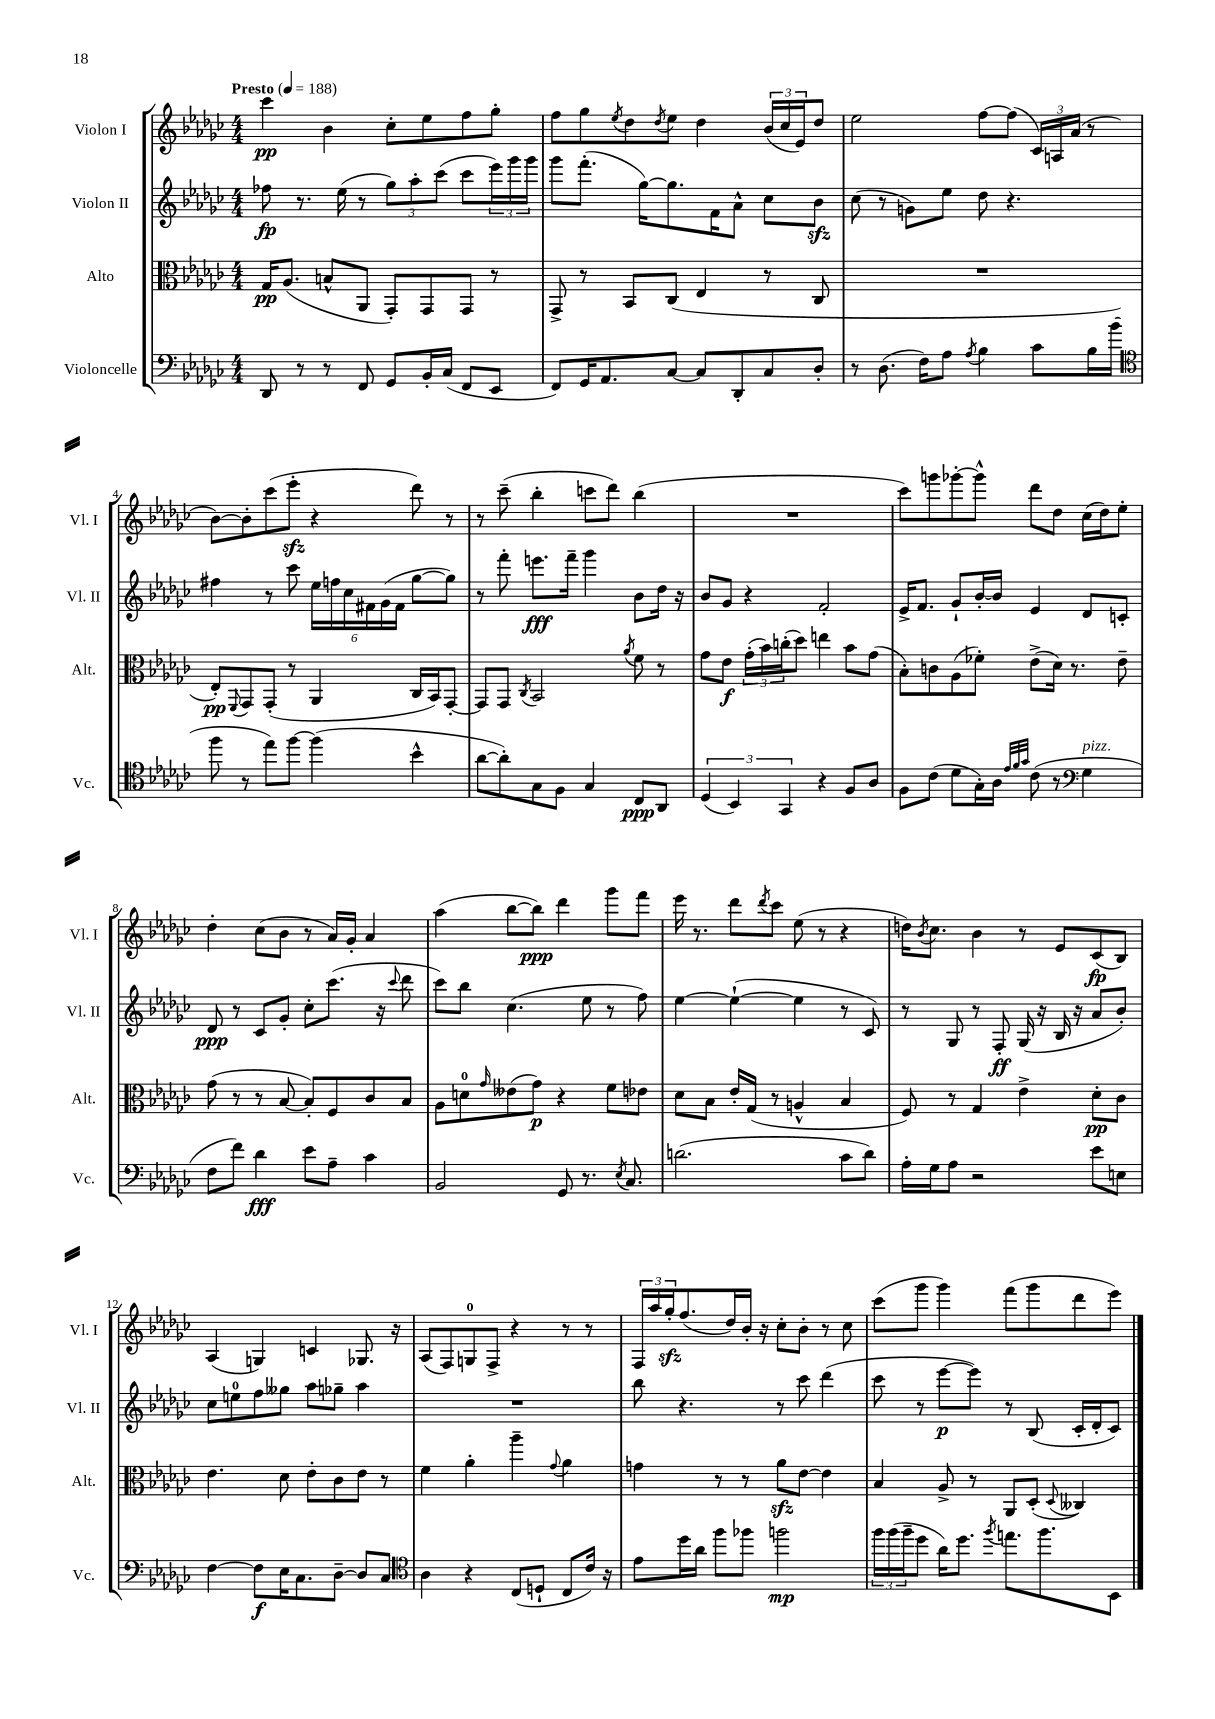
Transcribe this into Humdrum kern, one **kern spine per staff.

**kern	**dynam	**kern	**dynam	**kern	**dynam	**kern	**dynam
*part4	*part4	*part3	*part3	*part2	*part2	*part1	*part1
*staff4	*staff4	*staff3	*staff3	*staff2	*staff2	*staff1	*staff1
*I"Violoncelle	*	*I"Alto	*	*I"Violon II	*	*I"Violon I	*
*I'Vc.	*	*I'Alt.	*	*I'Vl. II	*	*I'Vl. I	*
*clefF4	*	*clefC3	*	*clefG2	*	*clefG2	*
*k[b-e-a-d-g-c-]	*	*k[b-e-a-d-g-c-]	*	*k[b-e-a-d-g-c-]	*	*k[b-e-a-d-g-c-]	*
*M4/4	*	*M4/4	*	*M4/4	*	*M4/4	*
*MM188	*	*MM188	*	*MM188	*	*MM188	*
=1	=1	=1	=1	=1	=1	=1	=1
!	!	!	!	!	!	!LO:TX:a:B:t=Presto	!
8DD-/	.	16G-/KL	pp	8ff-X\	fp	4ccc-\	pp
.	.	(8.A-/J	.	.	.	.	.
8r	.	.	.	8.r	.	.	.
8r	.	8Bn^^/L	.	.	.	4b-\	.
.	.	.	.	(16ee-\	.	.	.
8FF/	.	8AA-/J	.	8r	.	.	.
8GG-/L	.	8GG-'/L)	.	12gg-\L)	.	8cc-'\L	.
.	.	.	.	12aa-'\	.	.	.
16BB-'/L	.	8GG-/	.	.	.	8ee-\	.
.	.	.	.	(12ccc-\J	.	.	.
(16C-/JJ	.	.	.	.	.	.	.
8FF/L	.	8GG-/J	.	8ccc-\L	.	8ff\	.
8EE-/J	.	8r	.	24eee-\L)	.	8gg-'\J	.
.	.	.	.	24ggg-\	.	.	.
.	.	.	.	24ggg-\JJ	.	.	.
=2	=2	=2	=2	=2	=2	=2	=2
8FF/L)	.	8GG-^/	.	8ggg-\L	.	8ff\L	.
16GG-/K	.	8r	.	(8.fff'\J	.	8gg-\	.
8.AA-/	.	.	.	.	.	.	.
.	.	.	.	.	.	8qee-/	.
.	.	8BB-/L	.	.	.	8dd-\	.
.	.	.	.	[16gg-\KL)	.	.	.
.	.	.	.	.	.	8qdd-/	.
[8C-/J	.	(8C-/J	.	8.gg-\]	.	8ee-\J	.
8C-/L]	.	4E-/	.	.	.	4dd-\	.
.	.	.	.	16f\K	.	.	.
8DD-'/	.	.	.	8a-^^\J	.	.	.
8C-/	.	8r	.	8cc-\L	.	(24b-/LL	.
.	.	.	.	.	.	24cc-/	.
.	.	.	.	.	.	24e-/J)	.
8D-'/J	.	8C-/	.	8b-zz\J	.	8dd-/J	.
=3	=3	=3	=3	=3	=3	=3	=3
8r	.	1r	.	(8cc-\	.	2ee-\	.
(8.D-\	.	.	.	8r	.	.	.
.	.	.	.	8gn\L)	.	.	.
16F\KL)	.	.	.	.	.	.	.
8A-\J	.	.	.	8ee-\J	.	.	.
8qA-/	.	.	.	.	.	.	.
4B-\	.	.	.	8dd-\	.	[8ff\L	.
.	.	.	.	4.r	.	(8ff\J]	.
8c-\L	.	.	.	.	.	24c-/LL)	.
.	.	.	.	.	.	24An/	.
.	.	.	.	.	.	(24a-/JJ	.
16B-\L	.	.	.	.	.	8r	.
(16b-\JJ	.	.	.	.	.	.	.
!!LO:LB:g=z
=4	=4	=4	=4	=4	=4	=4	=4
*clefC4	*	*	*	*	*	*	*
8ff\	.	8E-'/L)	pp	4ff#X\	.	[8b-\L)	.
.	.	8qqFF/	.	.	.	.	.
8r	.	8GG-/	.	.	.	8b-'\]	.
8ee-\L)	.	(8GG-'/J	.	8r	.	(8ccc-\	.
[8ff\J	.	8r	.	8ccc-\	.	8eee-zz'\J	.
(4ff\]	.	4AA-/	.	24ee-\LL	.	4r	.
.	.	.	.	24ffn\	.	.	.
.	.	.	.	24cc-\	.	.	.
.	.	.	.	24f#X\	.	.	.
.	.	.	.	(24g-\	.	.	.
.	.	.	.	24f#\JJ	.	.	.
4b-^^\	.	16C-/LL	.	[8gg-\L	.	8ddd-\)	.
.	.	16BB-/J)	.	.	.	.	.
.	.	[8GG-'/J	.	8gg-\J])	.	8r	.
=5	=5	=5	=5	=5	=5	=5	=5
[8a-\L	.	8GG-/L]	.	8r	.	8r	.
8a-'\])	.	8GG-/J	.	8fff'\	.	(8ccc-~\	.
.	.	8qC-/	.	.	.	.	.
8G-\	.	2BB-/	.	8.eeen\L	fff	4bb-'\	.
8F\J	.	.	.	.	.	.	.
.	.	.	.	16fff~\Jk	.	.	.
4G-/	.	.	.	4ggg-\	.	8cccn\L	.
.	.	.	.	.	.	8ddd-\J)	.
.	.	8qa-/	.	.	.	.	.
8C-/L	ppp	8f\	.	8b-\L	.	(4bb-\	.
8AA-/J	.	8r	.	16dd-\Jk	.	.	.
.	.	.	.	16r	.	.	.
=6	=6	=6	=6	=6	=6	=6	=6
(6D-/	.	8g-\L	.	8b-/L	.	1r	.
.	.	8e-\J	f	8g-/J	.	.	.
6BB-/)	.	.	.	.	.	.	.
.	.	(24g-'\LL	.	4r	.	.	.
.	.	24b-\)	.	.	.	.	.
6GG-/	.	(24ccn'\J	.	.	.	.	.
.	.	8dd-\J)	.	.	.	.	.
4r	.	4een\	.	2f'/	.	.	.
8F/L	.	8b-\L	.	.	.	.	.
8A-/J	.	(8g-\J	.	.	.	.	.
=7	=7	=7	=7	=7	=7	=7	=7
8F\L	.	8B-'\L)	.	16e-^/KL	.	8ccc-\L)	.
.	.	.	.	8.f/J	.	.	.
(8c-\J	.	8cn\	.	.	.	8gggn\	.
8d-\L	.	(8A-\	.	8g-`/L	.	[8ggg-X'\	.
16G-'\L)	.	8f-X'\J)	.	[16b-'/L	.	8ggg-^^\J]	.
16A-\JJ	.	.	.	16b-/JJ]	.	.	.
32qqe-/LLL	.	.	.	.	.	.	.
32qqf/	.	.	.	.	.	.	.
32qqg-/JJJ	.	.	.	.	.	.	.
(8c-\	.	(8e-^\L	.	4e-/	.	8ddd-\L	.
8r	.	16d-\Jk)	.	.	.	8dd-\J	.
.	.	8.r	.	.	.	.	.
*clefF4	*	*	*	*	*	*	*
!LO:TX:a:i:t=pizz.	!	!	!	!	!	!	!
4G-\	.	.	.	8d-/L	.	(16cc-\LL	.
.	.	.	.	.	.	16dd-\J)	.
.	.	8e-~\	.	8cn'/J	.	8ee-'\J	.
!!LO:LB:g=z
=8	=8	=8	=8	=8	=8	=8	=8
8F\L	.	(8g-\	.	8d-/	ppp	4dd-'\	.
8f\J)	.	8r	.	8r	.	.	.
4d-\	fff	8r	.	8c-/L	.	(8cc-\L	.
.	.	[8B-/	.	8g-'/J	.	8b-\J	.
8e-\L	.	8B-'/L])	.	8cc-'\L	.	8r	.
8A-~\J	.	8F/	.	(8.ccc-\J	.	16a-/LL)	.
.	.	.	.	.	.	16g-'/JJ	.
4c-\	.	8c-/	.	.	.	4a-/	.
.	.	.	.	16r	.	.	.
.	.	.	.	8qqccc-/	.	.	.
.	.	8B-/J	.	8ddd-\	.	.	.
=9	=9	=9	=9	=9	=9	=9	=9
2BB-/	.	8A-\L	.	8ccc-\L)	.	(4aa-\	.
.	.	8dn\	.	8bb-\J	.	.	.
.	.	16qqg-/	.	.	.	.	.
.	.	(8e--X\	.	(4.cc-\	.	[8bb-\L	.
.	.	8g-\J)	p	.	.	8bb-\J])	ppp
8GG-/	.	4r	.	.	.	4ddd-\	.
8.r	.	.	.	8ee-\	.	.	.
.	.	8f\L	.	8r	.	8ggg-\L	.
8qE-/	.	.	.	.	.	.	.
8.C-/	.	.	.	.	.	.	.
.	.	8e-X\J	.	8ff\)	.	8fff\J	.
=10	=10	=10	=10	=10	=10	=10	=10
(2.dn\	.	8d-\L	.	[4ee-\	.	16eee-\	.
.	.	.	.	.	.	8.r	.
.	.	8B-\J	.	.	.	.	.
.	.	16e-'/LL	.	(4ee-`\_	.	8ddd-\L	.
.	.	(16G-/JJ	.	.	.	.	.
.	.	.	.	.	.	8qddd-/	.
.	.	8r	.	.	.	8ccc-\J	.
.	.	4An^^/	.	4ee-\]	.	(8ee-\	.
.	.	.	.	.	.	8r	.
8c-\L	.	4B-/	.	8r	.	4r	.
8d\J)	.	.	.	8c-/)	.	.	.
=11	=11	=11	=11	=11	=11	=11	=11
16A-'\LL	.	8F/)	.	8r	.	16ddn\KL)	.
.	.	.	.	.	.	8qb-/	.
16G-\J	.	.	.	.	.	8.cc-\J	.
8A-\J	.	8r	.	8G-/	.	.	.
2r	.	4G-/	.	8r	.	4b-\	.
.	.	.	.	8F'/	ff	.	.
.	.	4e-^\	.	(16G-/	.	8r	.
.	.	.	.	16r	.	.	.
.	.	.	.	16B-/	.	8e-/L	.
.	.	.	.	16r	.	.	.
8e-\L	.	8d-'\L	pp	8a-/L	.	(8c-/	fp
8En\J	.	8c-\J	.	8b-'/J)	.	8B-/J)	.
!!LO:LB:g=z
=12	=12	=12	=12	=12	=12	=12	=12
[4F\	.	4.e-\	.	8cc-\L	.	(4A-/	.
.	.	.	.	8een\	.	.	.
8F\L]	f	.	.	8ff\	.	4Gn/)	.
16E-\K	.	8d-\	.	8gg--X\J	.	.	.
8.C-\	.	.	.	.	.	.	.
.	.	8e-'\L	.	8aa-\L	.	4cn/	.
[8D-~\J	.	8c-\	.	8gg-X~\J	.	.	.
8D-/L]	.	8e-\J	.	4aa-\	.	8.G-X/	.
8C-/J	.	8r	.	.	.	.	.
.	.	.	.	.	.	16r	.
=13	=13	=13	=13	=13	=13	=13	=13
*clefC4	*	*	*	*	*	*	*
4A-\	.	4f\	.	1r	.	(8A-/L	.
.	.	.	.	.	.	8F/)	.
4r	.	4a-'\	.	.	.	8Gn/	.
.	.	.	.	.	.	8F^/J	.
(8C-/L	.	4aa-~\	.	.	.	4r	.
8Dn`/J	.	.	.	.	.	.	.
.	.	8qqg-/	.	.	.	.	.
8C-/L	.	4a-\	.	.	.	8r	.
16c-/Jk)	.	.	.	.	.	8r	.
16r	.	.	.	.	.	.	.
=14	=14	=14	=14	=14	=14	=14	=14
8e-\L	.	4gn\	.	8bb-\	.	24F/LL	.
.	.	.	.	.	.	24aa-/	.
.	.	.	.	.	.	24gg-zz'/J	.
16dd-\L	.	.	.	4.r	.	(8.ff/	.
16a-\JJ	.	.	.	.	.	.	.
8ff\L	.	8r	.	.	.	.	.
.	.	.	.	.	.	16dd-/L)	.
8ff-X\J	.	8r	.	.	.	16b-'/JJ	.
.	.	.	.	.	.	16r	.
2ffn\	mp	8a-zz\L	.	8r	.	8cc-'\L	.
.	.	[8e-\J	.	8ccc-\	.	8b-'\J	.
.	.	4e-\]	.	(4ddd-\	.	8r	.
.	.	.	.	.	.	8cc-\	.
=15	=15	=15	=15	=15	=15	=15	=15
24ff\LL	.	4B-/	.	8ccc-\	.	(8ccc-\L	.
(24ff\	.	.	.	.	.	.	.
24ff~\J	.	.	.	.	.	.	.
8dd-\J	.	.	.	8r	.	8ggg-\J	.
16a-\KL)	.	8A-^/	.	[8eee-\L	p	4ggg-\)	.
8.dd-\J	.	.	.	.	.	.	.
.	.	8r	.	8eee-\J])	.	.	.
8qff/	.	.	.	.	.	.	.
8.een\L	.	8AA-/L	.	8r	.	(8fff\L	.
.	.	(8D-'/J	.	(8B-/	.	8ggg-\	.
8.ff\	.	.	.	.	.	.	.
.	.	8qqD-/	.	.	.	.	.
.	.	4C--X/)	.	16c-'/LL	.	8ddd-\	.
.	.	.	.	16d-'/J	.	.	.
8BB-\J	.	.	.	8c-/J)	.	8eee-\J)	.
==	==	==	==	==	==	==	==
*-	*-	*-	*-	*-	*-	*-	*-
